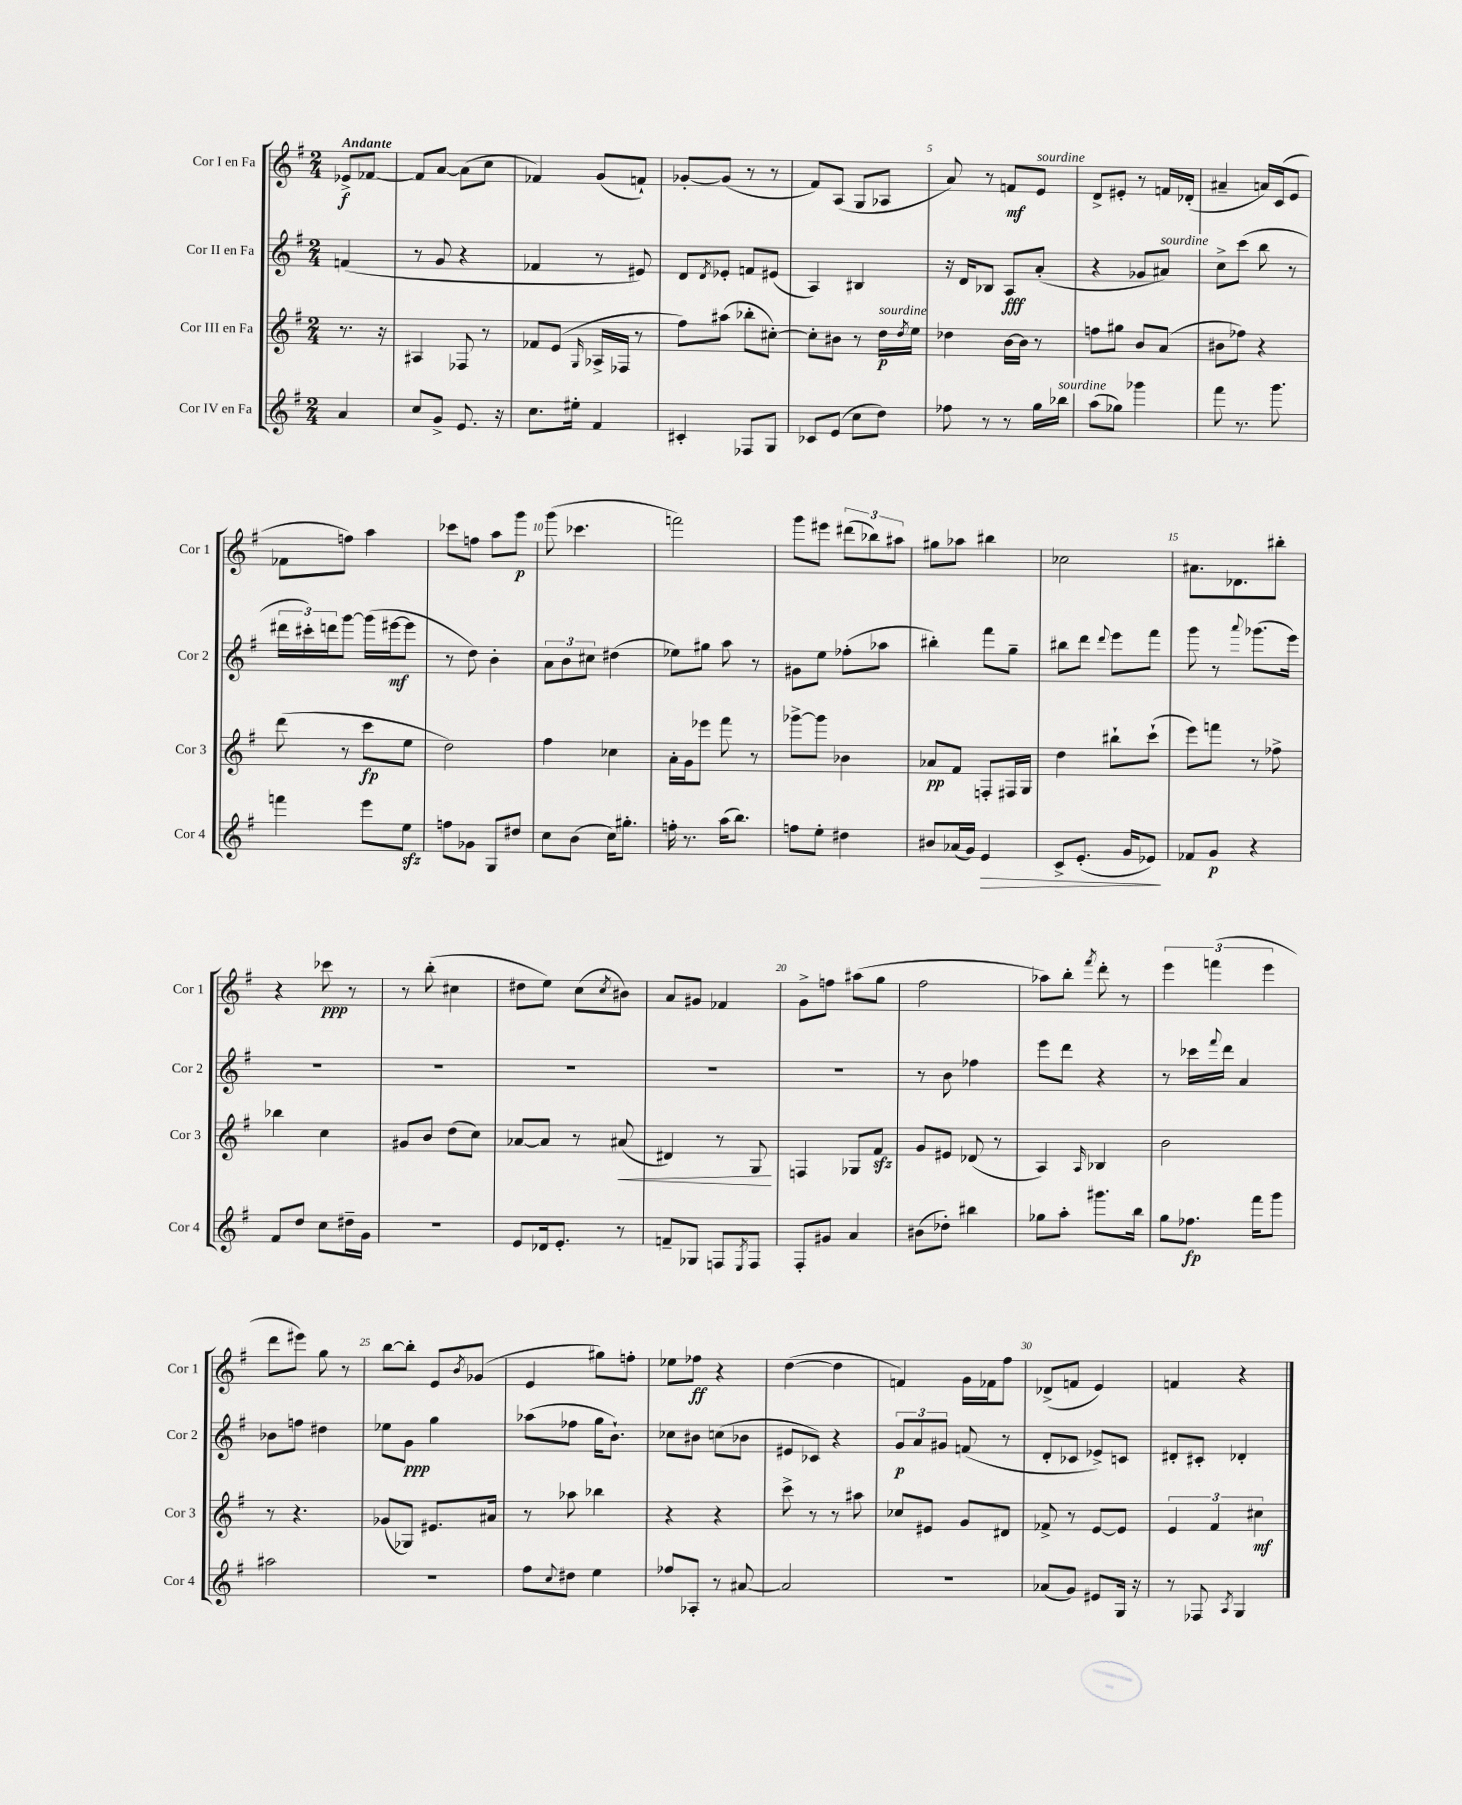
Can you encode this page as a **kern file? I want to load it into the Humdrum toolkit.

**kern	**dynam	**kern	**dynam	**kern	**dynam	**kern	**dynam
*part4	*part4	*part3	*part3	*part2	*part2	*part1	*part1
*staff4	*staff4	*staff3	*staff3	*staff2	*staff2	*staff1	*staff1
*I"Cor IV en Fa	*	*I"Cor III en Fa	*	*I"Cor II en Fa	*	*I"Cor I en Fa	*
*I'Cor 4	*	*I'Cor 3	*	*I'Cor 2	*	*I'Cor 1	*
*clefG2	*	*clefG2	*	*clefG2	*	*clefG2	*
*k[f#]	*	*k[f#]	*	*k[f#]	*	*k[f#]	*
*M2/4	*	*M2/4	*	*M2/4	*	*M2/4	*
=	=	=	=	=	=	=	=
!	!	!	!	!	!	!LO:TX:a:B:t=Andante	!
4a/	.	8.r	.	(4fn/	.	8e-X^/L	f
.	.	.	.	.	.	[8f-X/J	.
.	.	16r	.	.	.	.	.
=1	=1	=1	=1	=1	=1	=1	=1
8cc/L	.	4A#X/	.	8r	.	8f-/L]	.
8g^/J	.	.	.	8g/	.	[8a/J	.
8.e/	.	8F-X/	.	4r	.	(8a\L]	.
.	.	8r	.	.	.	8cc\J	.
16r	.	.	.	.	.	.	.
=2	=2	=2	=2	=2	=2	=2	=2
8.cc\L	.	8f-X/L	.	4f-X/	.	4f-X/)	.
.	.	(8e/J	.	.	.	.	.
16ee#X'\Jk	.	.	.	.	.	.	.
.	.	16qqG/	.	.	.	.	.
4f#/	.	16A-X^/LL	.	8r	.	(8g/L	.
.	.	16F-X/JJ	.	.	.	.	.
.	.	8r	.	8e#X/)	.	8fn`/J)	.
=3	=3	=3	=3	=3	=3	=3	=3
4c#X'/	.	8ff#\L)	.	8d/L	.	[8g-X'/L	.
.	.	.	.	8qd/	.	.	.
.	.	(8aa#X\J	.	8e-X'/J	.	(8g-/J]	.
8F-X/L	.	8bb-X'\L	.	8fn/L	.	8r	.
8G/J	.	[8cc#X'\J)	.	(8e#X/J	.	8r	.
=4	=4	=4	=4	=4	=4	=4	=4
8c-X/L	.	8cc#'\L]	.	4A/)	.	8f#/L)	.
(8e/J	.	8b#X\J	.	.	.	(8A/J	.
8cc\L	.	8r	.	4B#X/	.	8G/L	.
!	!	!LO:TX:a:i:t=sourdine	!	!	!	!	!
8dd\J)	.	16dd\LL	p	.	.	8A-X/J	.
.	.	8qdd/	.	.	.	.	.
.	.	16ee\JJ	.	.	.	.	.
=5	=5	=5	=5	=5	=5	=5	=5
8ff-X\	.	4dd-X\	.	16r	.	8a/)	.
.	.	.	.	16d/KL	.	.	.
8r	.	.	.	8B-X/J	.	8r	.
8r	.	[16b\LL	.	8A/L	fff	8fn/L	mf
.	.	16b\JJ]	.	.	.	.	.
!	!	!	!	!	!	!LO:TX:a:i:t=sourdine	!
16gg\LL	.	8r	.	(8a'/J	.	8e/J	.
!LO:TX:a:i:t=sourdine	!	!	!	!	!	!	!
16bb-X\JJ	.	.	.	.	.	.	.
=6	=6	=6	=6	=6	=6	=6	=6
(8aa\L	.	8ffn\L	.	4r	.	8d^/L	.
8gg-X\J)	.	8gg#X\J	.	.	.	8e#X'/J	.
4ggg-X\	.	8b/L	.	8g-X/L	.	8r	.
!	!	!	!	!LO:TX:a:i:t=sourdine	!	!	!
.	.	(8a/J	.	8a#X/J)	.	16fn/LL	.
.	.	.	.	.	.	(16d-X'/JJ	.
=7	=7	=7	=7	=7	=7	=7	=7
8fff#\	.	8b#X\L	.	8cc^\L	.	4a#X~/	.
8.r	.	8ff-X\J)	.	(8ccc\J	.	.	.
.	.	4r	.	8bb\	.	16an/LL)	.
8.ggg\	.	.	.	.	.	(16c/J	.
.	.	.	.	8r	.	8e/J	.
!!LO:LB:g=z
=8	=8	=8	=8	=8	=8	=8	=8
4fffn\	.	(8ddd\	.	24ddd#X\LL	.	8f-X\L	.
.	.	.	.	24ccc#X'\)	.	.	.
.	.	.	.	24dddn\J	.	.	.
.	.	8r	.	[8ggg\J	.	8ffn\J)	.
8eee\L	.	8ccc\L	fp	(16ggg\LL]	.	4aa\	.
.	.	.	.	[16eee#X\J	mf	.	.
8eezz\J	.	8ee\J	.	8eee#\J]	.	.	.
=9	=9	=9	=9	=9	=9	=9	=9
8ffn\L	.	2dd\)	.	8r	.	8ccc-X\L	.
8g-X\J	.	.	.	8dd\)	.	8ffn\J	.
8G/L	.	.	.	4b'\	.	8aa\L	.
8dd#X/J	.	.	.	.	.	8ggg\J	p
=10	=10	=10	=10	=10	=10	=10	=10
8cc\L	.	4ff#\	.	12a\L	.	(8ggg\	.
.	.	.	.	12b\	.	.	.
(8b\J	.	.	.	.	.	4.ccc-X\	.
.	.	.	.	12cc#X\J	.	.	.
16cc\KL)	.	4cc-X\	.	(4dd#X\	.	.	.
8.gg#X'\J	.	.	.	.	.	.	.
=11	=11	=11	=11	=11	=11	=11	=11
16ffn'\	.	16a'\LL	.	8ee-X\L)	.	2fffn\)	.
8.r	.	16g\J	.	.	.	.	.
.	.	8eee-X\J	.	8gg#X\J	.	.	.
(16aa\KL	.	8fff#\	.	8aa\	.	.	.
8.bb\J)	.	.	.	.	.	.	.
.	.	8r	.	8r	.	.	.
=12	=12	=12	=12	=12	=12	=12	=12
8ffn\L	.	[8ggg-X^\L	.	8g#X\L	.	8ggg\L	.
8ee'\J	.	8ggg-\J]	.	8ee\J	.	8eee#X\J	.
4dd#X\	.	4b-X\	.	(8ff-X'\L	.	(12ddd#X\L	.
.	.	.	.	.	.	12bb-X\)	.
.	.	.	.	8aa-X\J	.	.	.
.	.	.	.	.	.	12aa#X\J	.
=13	=13	=13	=13	=13	=13	=13	=13
8b#X/L	.	8a-X/L	pp	4bb#X'\)	.	8gg#X\L	.
(16a-X/L	.	8f#/J	.	.	.	8aa-X\J	.
16g/JJ)	.	.	.	.	.	.	.
!	!LO:HP:b	!	!	!	!	!	!
4e/	>	8Fn'/L	.	8fff#\L	.	4bb#X\	.
.	.	16F#X/L	.	8gg~\J	.	.	.
.	.	16G/JJ	.	.	.	.	.
=14	=14	=14	=14	=14	=14	=14	=14
8c^/L	.	4dd\	.	8bb#X\L	.	2cc-X\	.
(8.e'/J	.	.	.	8ddd\J	.	.	.
.	.	.	.	8qqddd/	.	.	.
.	.	8bb#X`\L	.	8eee\L	.	.	.
16g/KL	.	.	.	.	.	.	.
8e-X/J)	.	(8ccc`\J	.	8fff#\J	.	.	.
.	]	.	.	.	.	.	.
=15	=15	=15	=15	=15	=15	=15	=15
8f-X/L	.	8eee\L)	.	8ggg\	.	8.a#X\L	.
8g/J	p	8fffn\J	.	8r	.	.	.
.	.	.	.	.	.	8.d-X\	.
.	.	.	.	8qqaaa/	.	.	.
4r	.	8r	.	(8.ggg-X\L	.	.	.
.	.	8ff-X^\	.	.	.	8bb#X'\J	.
.	.	.	.	16eee\Jk)	.	.	.
!!LO:LB:g=z
=16	=16	=16	=16	=16	=16	=16	=16
8f#/L	.	4bb-X\	.	2r	.	4r	.
8dd/J	.	.	.	.	.	.	.
8cc\L	.	4cc\	.	.	.	8ccc-X\	ppp
16dd#X~\L	.	.	.	.	.	8r	.
16g\JJ	.	.	.	.	.	.	.
=17	=17	=17	=17	=17	=17	=17	=17
2r	.	8g#X/L	.	2r	.	8r	.
.	.	8b/J	.	.	.	(8bb'\	.
.	.	(8dd\L	.	.	.	4cc#X\	.
.	.	8cc\J)	.	.	.	.	.
=18	=18	=18	=18	=18	=18	=18	=18
8e/L	.	[8a-X/L	.	2r	.	8dd#X\L	.
16d-X/k	.	8a-/J]	.	.	.	8ee\J)	.
8.e'/J	.	.	.	.	.	.	.
.	.	8r	.	.	.	(8cc\L	.
.	.	.	.	.	.	8qcc/	.
!	!	!	!LO:HP:b	!	!	!	!
8r	.	(8a#X/	<	.	.	8b#X\J)	.
=19	=19	=19	=19	=19	=19	=19	=19
8fn~/L	.	4d#X/)	.	2r	.	8a/L	.
8G-X/J	.	.	.	.	.	8g#X/J	.
8Fn/L	.	8r	.	.	.	4f-X/	.
8qE/	.	.	.	.	.	.	.
8F/J	.	8G/	.	.	.	.	.
.	.	.	[	.	.	.	.
=20	=20	=20	=20	=20	=20	=20	=20
8F#'/L	.	4Fn/	.	2r	.	8g^\L	.
8g#X/J	.	.	.	.	.	8ffn\J	.
4a/	.	8G-X/L	.	.	.	(8aa#X\L	.
.	.	8f#zz/J	.	.	.	8gg\J	.
=21	=21	=21	=21	=21	=21	=21	=21
(8b#X\L	.	8g/L	.	8r	.	2ff#\	.
8dd-X'\J)	.	8e#X/J	.	8b\	.	.	.
4bb#X\	.	(8d-X/	.	4ff-X\	.	.	.
.	.	8r	.	.	.	.	.
=22	=22	=22	=22	=22	=22	=22	=22
8gg-X\L	.	4A/)	.	8eee\L	.	8aa-X\L)	.
8aa'\J	.	.	.	8ddd\J	.	8bb'\J	.
.	.	16qqA/	.	.	.	8qfff#/	.
8.ggg#X\L	.	4B-X/	.	4r	.	8ddd'\	.
.	.	.	.	.	.	8r	.
16bb\Jk	.	.	.	.	.	.	.
=23	=23	=23	=23	=23	=23	=23	=23
8gg\L	.	2b\	.	8r	.	6eee\	.
8.ff-X\J	fp	.	.	16ccc-X\LL	.	.	.
.	.	.	.	.	.	(6fffn\	.
.	.	.	.	8qqfff#/	.	.	.
.	.	.	.	16ddd\JJ	.	.	.
.	.	.	.	4a/	.	.	.
16fff#\KL	.	.	.	.	.	.	.
.	.	.	.	.	.	6eee\	.
8ggg\J	.	.	.	.	.	.	.
!!LO:LB:g=z
=24	=24	=24	=24	=24	=24	=24	=24
2aa#X\	.	8r	.	8b-X\L	.	8ddd\L	.
.	.	4.r	.	8ffn\J	.	8eee#X\J)	.
.	.	.	.	4dd#X\	.	8gg\	.
.	.	.	.	.	.	8r	.
=25	=25	=25	=25	=25	=25	=25	=25
2r	.	(8g-X/L	.	8ee-X\L	.	[8bb\L	.
.	.	8G-X/J)	.	8g\J	ppp	8bb'\J]	.
.	.	8.e#X/L	.	4gg\	.	8e/L	.
.	.	.	.	.	.	8qb/	.
.	.	.	.	.	.	(8g-X/J	.
.	.	16a#X/Jk	.	.	.	.	.
=26	=26	=26	=26	=26	=26	=26	=26
8ff#\L	.	8r	.	(8aa-X\L	.	4e/	.
8qqcc/	.	.	.	.	.	.	.
8dd#X\J	.	8aa-X\	.	8ff-X\J	.	.	.
4ee\	.	4bb-X\	.	16gg\KL	.	8gg#X\L)	.
.	.	.	.	8.b`\J)	.	.	.
.	.	.	.	.	.	8ffn'\J	.
=27	=27	=27	=27	=27	=27	=27	=27
8ff-X/L	.	4r	.	8cc-X\L	.	8ee-X\L	.
8A-X'/J	.	.	.	8b#X\J	.	8ff-X\J	ff
8r	.	4r	.	(8ccn\L	.	4r	.
[8a#X/	.	.	.	8b-X\J	.	.	.
=28	=28	=28	=28	=28	=28	=28	=28
2a#/]	.	8ccc^\	.	8e#X/L	.	([4dd\	.
.	.	8r	.	8c-X/J)	.	.	.
.	.	8r	.	4r	.	4dd\]	.
.	.	8aa#X\	.	.	.	.	.
=29	=29	=29	=29	=29	=29	=29	=29
2r	.	8cc-X/L	.	12g/L	p	4fn/)	.
.	.	.	.	12a/	.	.	.
.	.	8e#X/J	.	.	.	.	.
.	.	.	.	12g#X/J	.	.	.
.	.	8g/L	.	(8fn/	.	16g\LL	.
.	.	.	.	.	.	16f-X\J	.
.	.	8d#X/J	.	8r	.	8ff#\J	.
=30	=30	=30	=30	=30	=30	=30	=30
(8a-X/L	.	8f-X^/	.	8d'/L	.	(8d-X^/L	.
8g/J)	.	8r	.	8c-X/J	.	8fn/J	.
8e#X/L	.	[8e/L	.	8e-X^/L)	.	4e/)	.
16G/Jk	.	8e/J]	.	8cn/J	.	.	.
16r	.	.	.	.	.	.	.
=31	=31	=31	=31	=31	=31	=31	=31
8r	.	6e/	.	8d#X'/L	.	4fn/	.
8F-X/	.	.	.	8c#X'/J	.	.	.
.	.	6f#/	.	.	.	.	.
8qA/	.	.	.	.	.	.	.
4G/	.	.	.	4d-X'/	.	4r	.
.	.	6cc#X\	mf	.	.	.	.
==	==	==	==	==	==	==	==
*-	*-	*-	*-	*-	*-	*-	*-
